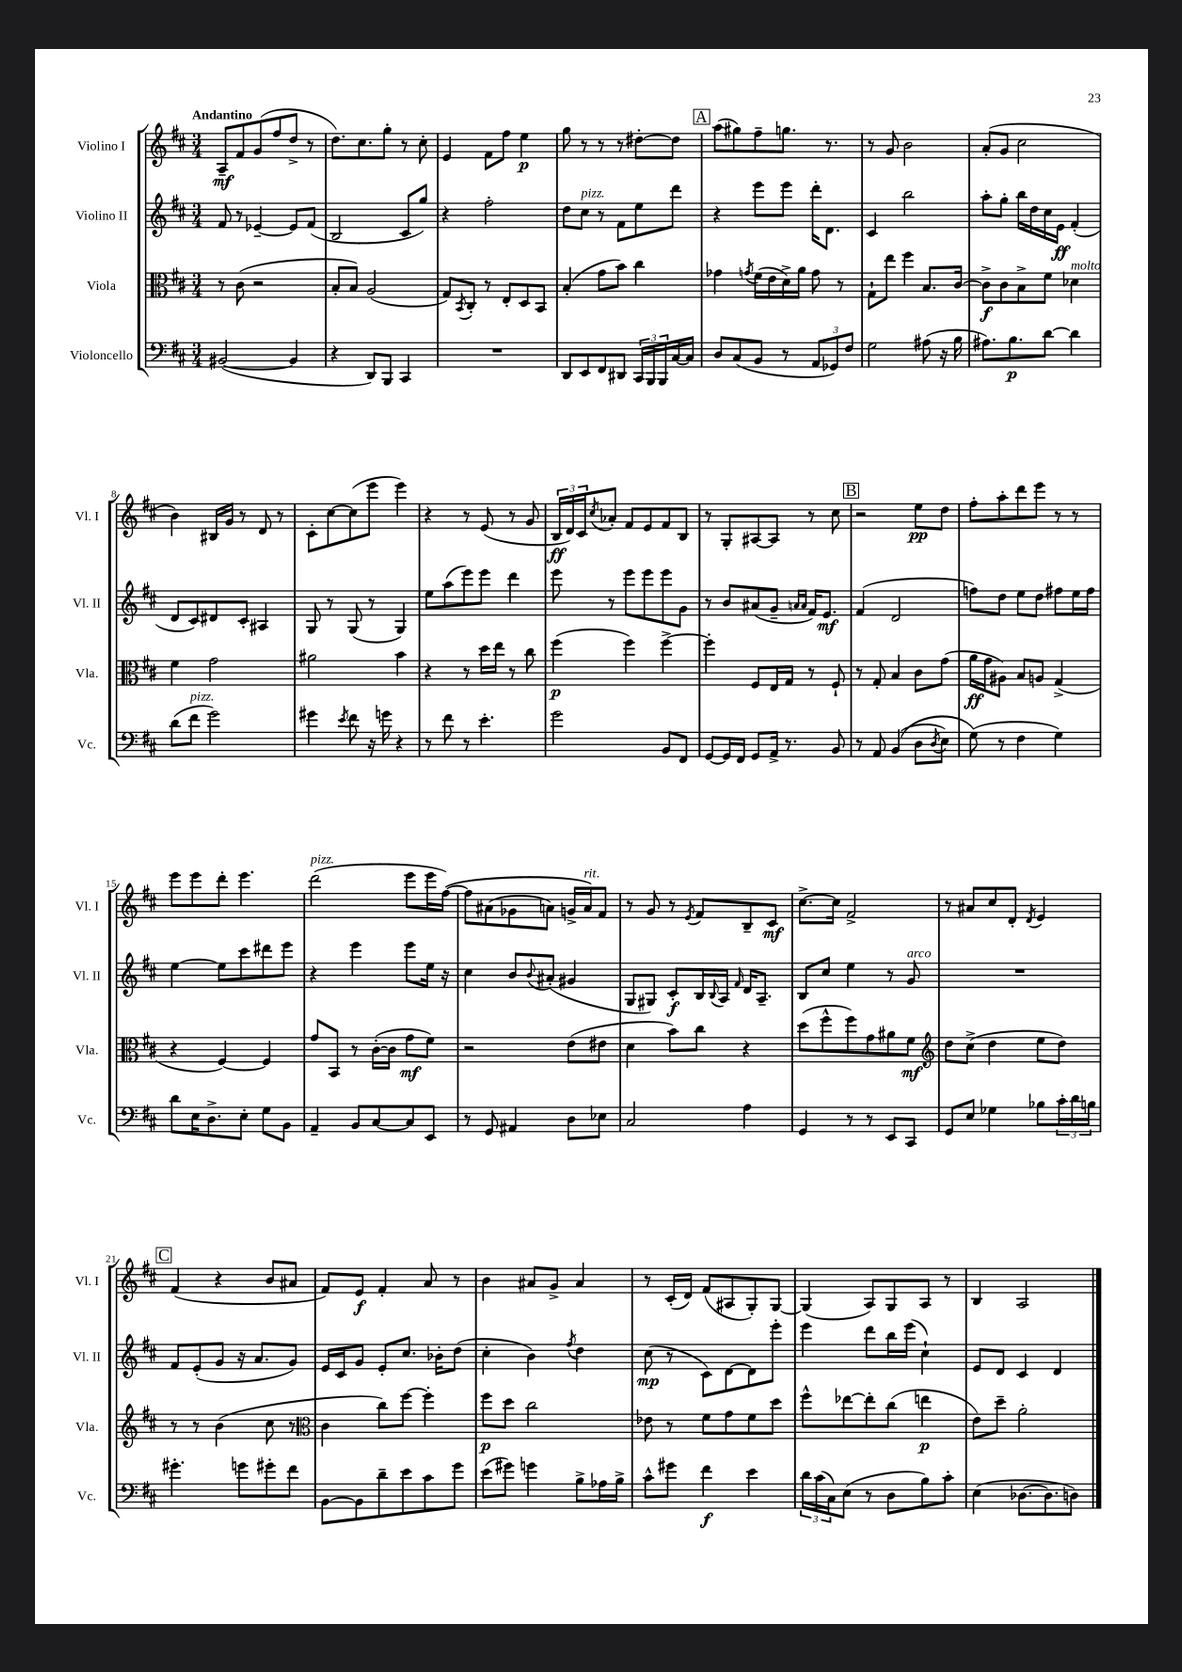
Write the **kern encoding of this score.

**kern	**dynam	**kern	**dynam	**kern	**dynam	**kern	**dynam
*part4	*part4	*part3	*part3	*part2	*part2	*part1	*part1
*staff4	*staff4	*staff3	*staff3	*staff2	*staff2	*staff1	*staff1
*I"Violoncello	*	*I"Viola	*	*I"Violino II	*	*I"Violino I	*
*I'Vc.	*	*I'Vla.	*	*I'Vl. II	*	*I'Vl. I	*
*clefF4	*	*clefC3	*	*clefG2	*	*clefG2	*
*k[f#c#]	*	*k[f#c#]	*	*k[f#c#]	*	*k[f#c#]	*
*M3/4	*	*M3/4	*	*M3/4	*	*M3/4	*
=1	=1	=1	=1	=1	=1	=1	=1
!	!	!	!	!	!	!LO:TX:a:B:t=Andantino	!
([2BB#X/	.	8r	.	8f#/	.	8A~/L	mf
.	.	(8c#\	.	8r	.	8f#/	.
.	.	2r	.	[4e-X~/	.	(8g/	.
.	.	.	.	.	.	8ff#/	.
4BB#/]	.	.	.	8e-/L]	.	8dd^/J	.
.	.	.	.	(8f#/J	.	8r	.
=2	=2	=2	=2	=2	=2	=2	=2
4r	.	8B'/L	.	2B/	.	8.dd\L)	.
.	.	8B/J)	.	.	.	.	.
.	.	.	.	.	.	8.cc#\	.
8DD/L)	.	(2A/	.	.	.	.	.
8BBB/J	.	.	.	.	.	8gg'\J	.
4CC#/	.	.	.	8c#/L	.	8r	.
.	.	.	.	8gg/J)	.	8cc#'\	.
=3	=3	=3	=3	=3	=3	=3	=3
2.r	.	8G/L)	.	4r	.	4e/	.
.	.	8qBB/	.	.	.	.	.
.	.	8C#'/J	.	.	.	.	.
.	.	8r	.	2ff#'\	.	8f#\L	.
.	.	8E'/L	.	.	.	8ff#\J	.
.	.	8D/	.	.	.	4ee\	p
.	.	8BB/J	.	.	.	.	.
=4	=4	=4	=4	=4	=4	=4	=4
8DD/L	.	(4B'/	.	8dd\L	.	8gg\	.
!	!	!	!	!LO:TX:a:i:t=pizz.	!	!	!
8EE/	.	.	.	8cc#\J	.	8r	.
8FF#/	.	8g\L	.	8r	.	8r	.
8DD#X/J	.	8b\J)	.	8f#\L	.	8r	.
24CC#/LL	.	4cc#\	.	8ee\	.	[8dd#X'\L	.
24BBB/	.	.	.	.	.	.	.
24BBB/	.	.	.	.	.	.	.
[16C#/	.	.	.	8ddd\J	.	8dd#\J]	.
16C#/JJ]	.	.	.	.	.	.	.
!!LO:REH:place=s1:t=A
=5	=5	=5	=5	=5	=5	=5	=5
8D/L	.	4g-X\	.	4r	.	(8aa\L	.
(8C#/	.	.	.	.	.	8gg#X\)	.
.	.	8qgn/	.	.	.	.	.
8BB/J	.	(16f#\LL	.	8eee\L	.	8ff#~\	.
.	.	16e\	.	.	.	.	.
8r	.	16d^\)	.	8eee\J	.	8.ggn\J	.
.	.	16a\JJ	.	.	.	.	.
12AA/L	.	8g\	.	16ddd'\KL	.	.	.
.	.	.	.	8.d\J	.	8.r	.
12GG-X/)	.	.	.	.	.	.	.
.	.	8r	.	.	.	.	.
12F#/J	.	.	.	.	.	.	.
=6	=6	=6	=6	=6	=6	=6	=6
2G\	.	8G`\L	.	4c#/	.	8r	.
.	.	8ee\J	.	.	.	8g/	.
.	.	4ff#\	.	2bb\	.	2b\	.
(8A#X\	.	8.B/L	.	.	.	.	.
16r	.	.	.	.	.	.	.
16B\	.	[16c#/Jk	.	.	.	.	.
=7	=7	=7	=7	=7	=7	=7	=7
8.A#X\L)	.	8c#^\L]	f	8aa'\L	.	(8a'/L	.
.	.	8c#\	.	8gg'\J	.	8g/J	.
8.B\	p	.	.	.	.	.	.
.	.	8B^\	.	16bb\LL	.	2cc#\	.
.	.	.	.	16dd\	.	.	.
[8d\J	.	8f#\J	.	16cc#\	.	.	.
.	.	.	.	16e\JJ	ff	.	.
!	!	!LO:TX:a:i:t=molto	!	!	!	!	!
4d\]	.	4d-X\	.	(4f#'/	.	.	.
!!LO:LB:g=z
=8	=8	=8	=8	=8	=8	=8	=8
(8d\L	.	4f#\	.	8d/L	.	4b\)	.
!LO:TX:a:i:t=pizz.	!	!	!	!	!	!	!
8f#\J	.	.	.	8c#/)	.	.	.
2g\)	.	2g\	.	8d#X/	.	16B#X/LL	.
.	.	.	.	.	.	16g/JJ	.
.	.	.	.	8c#'/J	.	8r	.
.	.	.	.	4A#X/	.	8d/	.
.	.	.	.	.	.	8r	.
=9	=9	=9	=9	=9	=9	=9	=9
4g#X\	.	2a#X\	.	8G/	.	8c#'\L	.
.	.	.	.	8r	.	[8cc#\	.
8qe/	.	.	.	.	.	.	.
8f#\	.	.	.	(8G/	.	(8cc#\]	.
16r	.	.	.	8r	.	8eee\J	.
16gn\	.	.	.	.	.	.	.
4r	.	4b\	.	4G/)	.	4eee\)	.
=10	=10	=10	=10	=10	=10	=10	=10
8r	.	4r	.	8ee\L	.	4r	.
8f#\	.	.	.	(8aa\	.	.	.
8r	.	8r	.	8eee\)	.	8r	.
4.e'\	.	16dd\LL	.	8eee\J	.	(8e/	.
.	.	16ee\JJ	.	.	.	.	.
.	.	8r	.	4ddd\	.	8r	.
.	.	8cc#\	.	.	.	8g/	.
=11	=11	=11	=11	=11	=11	=11	=11
2g\	.	(4ff#\	p	8eee\	.	24B/LL	ff
.	.	.	.	.	.	24d/)	.
.	.	.	.	.	.	24c#/J	.
.	.	.	.	.	.	8qcc#/	.
.	.	.	.	8r	.	8a-X'/J	.
.	.	4ff#\)	.	8eee\L	.	8f#/L	.
.	.	.	.	8eee\	.	8e/	.
8BB/L	.	[4ff#^\	.	8eee\	.	8f#/	.
8FF#/J	.	.	.	8g\J	.	8B/J	.
=12	=12	=12	=12	=12	=12	=12	=12
[8GG/L	.	4ff#'\]	.	8r	.	8r	.
16GG/L]	.	.	.	8b/L	.	8G'/L	.
16FF#/JJ	.	.	.	.	.	.	.
8GG/L	.	8F#/L	.	(8a#X/	.	[8A#X/	.
16AA^/Jk	.	16E/L	.	8g~/J	.	8A#/J]	.
8.r	.	16G/JJ	.	.	.	.	.
.	.	.	.	16qqan/LL	.	.	.
.	.	.	.	16qqa/JJ	.	.	.
.	.	8r	.	16f#/KL)	.	8r	.
.	.	.	.	8.e/J	mf	.	.
8BB/	.	8F#`/	.	.	.	8cc#\	.
!!LO:REH:place=s1:t=B
=13	=13	=13	=13	=13	=13	=13	=13
8r	.	8r	.	(4f#/	.	2r	.
8AA/	.	8G'/	.	.	.	.	.
((4BB/	.	4B/	.	2d/	.	.	.
8D\L	.	8c#\L	.	.	.	8ee\L	pp
8qD/	.	.	.	.	.	.	.
8E\J)	.	(8g\J	.	.	.	8dd\J	.
=14	=14	=14	=14	=14	=14	=14	=14
(8G\)	.	16a\LL	ff	8ffn\L)	.	8ff#'\L	.
.	.	16g\J	.	.	.	.	.
8r	.	8A#X\J)	.	8dd\J	.	8aa'\	.
4F#\	.	8B/L	.	8ee\L	.	8ddd\	.
.	.	8An/J	.	8dd\J	.	8eee\J	.
4G\)	.	(4G^/	.	8ff#X\L	.	8r	.
.	.	.	.	16ee\L	.	8r	.
.	.	.	.	16ff#\JJ	.	.	.
!!LO:LB:g=z
=15	=15	=15	=15	=15	=15	=15	=15
8d\L	.	4r	.	[4ee\	.	8eee\L	.
16E\K	.	.	.	.	.	8eee\	.
8.D^\	.	.	.	.	.	.	.
.	.	[4F#/)	.	8ee\L]	.	8ddd'\J	.
8E'\J	.	.	.	8ccc#\	.	4.eee\	.
8G\L	.	4F#/]	.	8ddd#X\	.	.	.
8BB\J	.	.	.	8eee\J	.	.	.
=16	=16	=16	=16	=16	=16	=16	=16
!	!	!	!	!	!	!LO:TX:a:i:t=pizz.	!
4AA~/	.	8g/L	.	4r	.	(2ddd\	.
.	.	8BB/J	.	.	.	.	.
8BB/L	.	8r	.	4eee\	.	.	.
[8C#/	.	([16c#'\LL	.	.	.	.	.
.	.	16c#\JJ]	.	.	.	.	.
8C#/]	.	8g\L	mf	8eee\L	.	8eee\L	.
8EE/J	.	8f#\J)	.	16ee\Jk	.	16eee\L	.
.	.	.	.	16r	.	([16ff#\JJ)	.
=17	=17	=17	=17	=17	=17	=17	=17
8r	.	2r	.	4cc#\	.	8ff#\L]	.
8GG/	.	.	.	.	.	(8a#X\	.
4AA#X/	.	.	.	8b/L	.	8g-X\	.
.	.	.	.	8qqb/	.	.	.
.	.	.	.	(8a#X'/J	.	8an\J)	.
8D\L	.	(8e\L	.	4g#X/	.	16gn^/LL	.
!	!	!	!	!	!	!LO:TX:a:i:t=rit.	!
.	.	.	.	.	.	16a/J)	.
8E-X\J	.	8e#X\J	.	.	.	8f#/J	.
=18	=18	=18	=18	=18	=18	=18	=18
2C#/	.	4d\	.	8G/L	.	8r	.
.	.	.	.	8G#X/J)	.	8g/	.
.	.	8b\L)	.	8c#'/L	f	8r	.
.	.	.	.	.	.	8qe/	.
.	.	8cc#\J	.	16B/L	.	8f#/L	.
.	.	.	.	8qqB/	.	.	.
.	.	.	.	16A/JJ	.	.	.
.	.	.	.	16qqf#/	.	.	.
4A\	.	4r	.	16d/KL	.	8B~/	.
.	.	.	.	8.A~/J	.	.	.
.	.	.	.	.	.	8c#/J	mf
=19	=19	=19	=19	=19	=19	=19	=19
4GG/	.	(8dd\L	.	8B/L	.	[8.cc#^\L	.
.	.	8ff#^^\	.	8cc#/J	.	.	.
.	.	.	.	.	.	16cc#\Jk]	.
8r	.	8ff#\)	.	4ee\	.	2f#^/	.
8r	.	8g\	.	.	.	.	.
8EE/L	.	8a#X\	.	8r	.	.	.
!	!	!	!	!LO:TX:a:i:t=arco	!	!	!
8CC#/J	.	8f#\J	mf	8g/	.	.	.
=20	=20	=20	=20	=20	=20	=20	=20
*	*	*clefG2	*	*	*	*	*
8GG/L	.	8dd\L	.	2.r	.	8r	.
8E/J	.	(8cc#^\J	.	.	.	8a#X/L	.
4G-X\	.	4dd\	.	.	.	8cc#/	.
.	.	.	.	.	.	8d'/J	.
.	.	.	.	.	.	8qd/	.
8B-X\L	.	8ee\L	.	.	.	4e/	.
24c#'\L	.	8dd\J)	.	.	.	.	.
24d\	.	.	.	.	.	.	.
24Bn\JJ	.	.	.	.	.	.	.
!!LO:LB:g=z
!!LO:REH:place=s1:t=C
=21	=21	=21	=21	=21	=21	=21	=21
4.g#X'\	.	8r	.	8f#/L	.	(4f#/	.
.	.	8r	.	(8e'/	.	.	.
.	.	(4b\	.	8g/J	.	4r	.
8gn\L	.	.	.	16r	.	.	.
.	.	.	.	8.a/L	.	.	.
8g#X'\	.	8cc#\	.	.	.	8b/L	.
8f#\J	.	8r	.	8g/J)	.	8a#X/J	.
=22	=22	=22	=22	=22	=22	=22	=22
*	*	*clefC3	*	*	*	*	*
[8BB\L	.	4c#\	.	16e/LL	.	8f#/L)	.
.	.	.	.	16c#/J	.	.	.
8BB\]	.	.	.	8g/J	.	8e/J	f
8d~\	.	8cc#\L)	.	8e'/L	.	4f#'/	.
8e\	.	[8ff#\J	.	8.cc#/J	.	.	.
8c#\	.	4ff#'\]	.	.	.	8a/	.
.	.	.	.	16b-X'\KL	.	.	.
8g\J	.	.	.	(8dd\J	.	8r	.
=23	=23	=23	=23	=23	=23	=23	=23
(8e\L	.	8ff#\L	p	4cc#'\	.	4b\	.
8g#X\J)	.	8dd\J	.	.	.	.	.
4gn\	.	2cc#\	.	4b\)	.	8a#X/L	.
.	.	.	.	.	.	8g^/J	.
.	.	.	.	8qff#/	.	.	.
8B^\L	.	.	.	4dd\	.	4a#/	.
16A-X\L	.	.	.	.	.	.	.
16B^\JJ	.	.	.	.	.	.	.
=24	=24	=24	=24	=24	=24	=24	=24
8c#^^\L	.	8e-X\	.	(8cc#\	mp	8r	.
8g#X\J	.	8r	.	8r	.	(16c#'/LL	.
.	.	.	.	.	.	16d/JJ)	.
4f#\	f	8f#\L	.	8c#\L)	.	(8f#/L	.
.	.	8g\	.	[8d\	.	8A#X/	.
4e\	.	8f#\	.	8d\]	.	8G'/)	.
.	.	8dd\J	.	8eee'\J	.	[8G/J	.
=25	=25	=25	=25	=25	=25	=25	=25
24d\LL	.	8ff#^^\L	.	4eee\	.	(4G/]	.
(24c#\	.	.	.	.	.	.	.
24C#\J)	.	.	.	.	.	.	.
(8E\J	.	[8ee-X\	.	.	.	.	.
8r	.	8ee-'\]	.	8ddd\L	.	8A/L)	.
8D\L	.	(8cc#\J	.	16bb\L	.	8G/	.
.	.	.	.	(16eee\JJ	.	.	.
8B\)	.	4een\	p	4cc#`\)	.	8A/J	.
8c#'\J	.	.	.	.	.	8r	.
=26	=26	=26	=26	=26	=26	=26	=26
(4E\	.	8e\L)	.	8e/L	.	4B/	.
.	.	8dd~\J	.	8d/J	.	.	.
[8.D-X\L	.	2a'\	.	4c#/	.	2A/	.
8.D-\]	.	.	.	.	.	.	.
.	.	.	.	4d/	.	.	.
8Dn\J)	.	.	.	.	.	.	.
==	==	==	==	==	==	==	==
*-	*-	*-	*-	*-	*-	*-	*-
